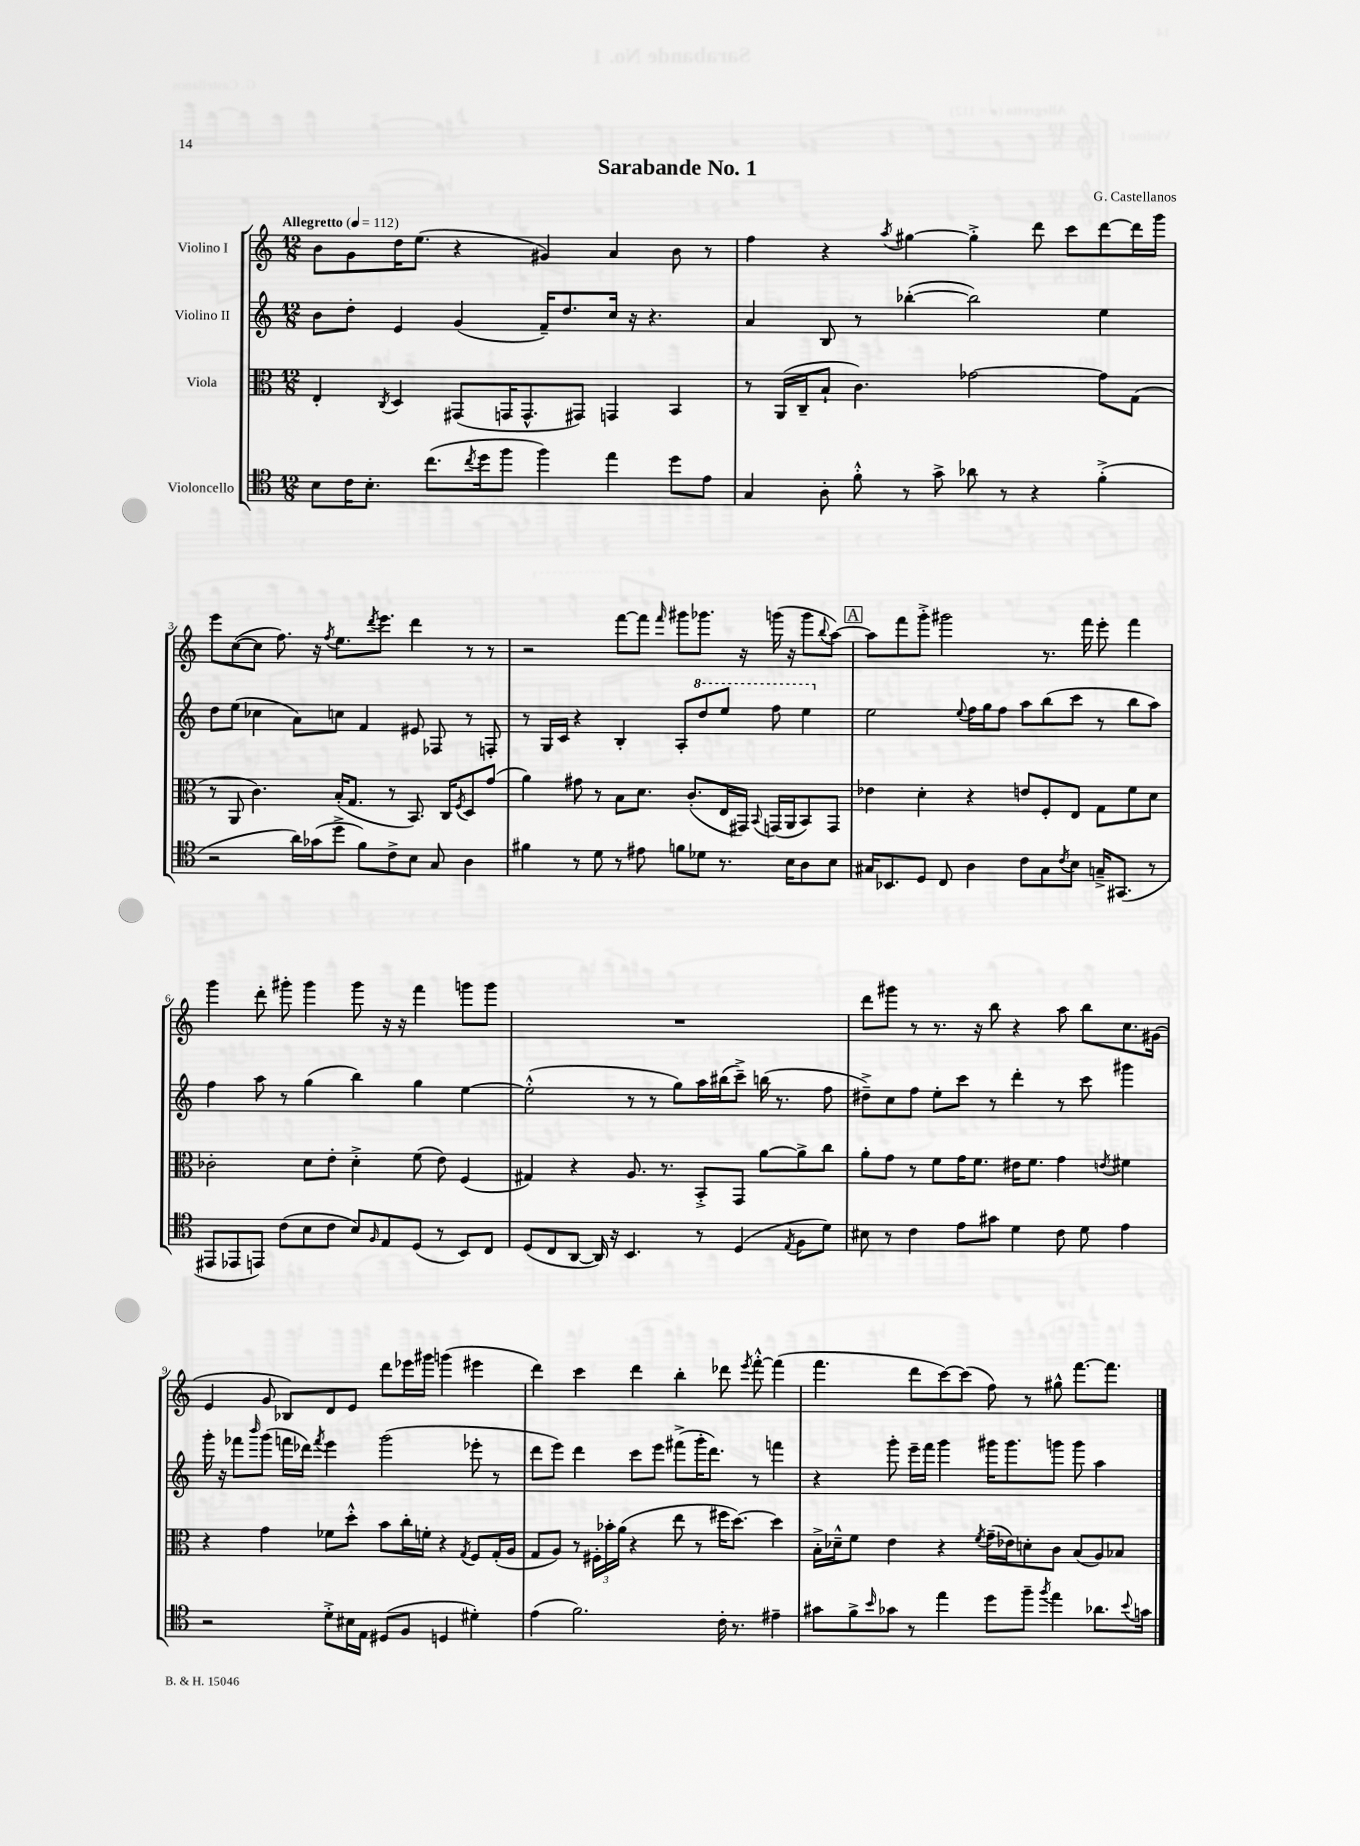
\header { title = "Sarabande No. 1" composer = "G. Castellanos" }
<<
\new StaffGroup <<
\new Staff = "s0" \with { instrumentName = "Violino I" } {
    \clef treble \key c \major \numericTimeSignature \time 12/8 \tempo "Allegretto" 4 = 112
    b'8 g'8 d''16 e''8.( r4 gis'4) a'4 b'8 r8 |
    f''4 r4 \acciaccatura { a''8 } gis''4~ gis''4-.-> d'''8 c'''8 d'''8~ d'''16 g'''16 |
    e'''8 c''8~( c''8 f''8.) r16 \acciaccatura { f''8 } e''8. \acciaccatura { d'''8 } e'''8. d'''4 r8 r8 |
    r2 f'''8~ f'''8 \grace { f'''16 } gis'''8 ges'''8. r16 g'''16( r16 g'''8 \appoggiatura { b''8 } a''8~) |
    \mark \markup { \box "A" } a''8 f'''8 g'''8-.-> gis'''2 r8. f'''16 e'''8-. f'''4 |
    g'''4 d'''8-. gis'''8-. gis'''4 gis'''8 r16 r16 f'''4 g'''8 g'''8 |
    R1. |
    d'''8 gis'''8 r8 r8. r16 b''8 r4 a''8 b''8 c''8. gis'16( |
    e'4 g'8 bes8) d'8 e'8 d'''8 ees'''16 gis'''16 g'''4( eis'''4 |
    d'''4) c'''4 d'''4 b''4-. des'''8 \acciaccatura { e'''8 } f'''8~-.-^ f'''4( |
    f'''4. d'''8 c'''8~) c'''8( f''8) r8 gis''8-^ f'''8.~ f'''8. \bar "|." |
}
\new Staff = "s1" \with { instrumentName = "Violino II" } {
    \clef treble \key c \major \numericTimeSignature \time 12/8
    b'8 d''8-. e'4 g'4( f'16--) d''8. c''16 r16 r4. |
    a'4 b8 r8 bes''4~-.( bes''2) e''4 |
    d''8 e''8( ces''4 a'8) c''8 f'4 eis'8 fes8 r8 f8-. |
    r8 g16 c'16 r4 b4-. a8-. \ottava #1 d'''8 e'''8 f'''8 e'''4 \ottava #0 |
    \mark \markup { \box "A" } e''2 \appoggiatura { e''8 } f''16 g''16 f''8 a''8 b''8( c'''8 r8 b''8 a''8) |
    f''4 a''8 r8 g''4( b''4) g''4 e''4~ |
    e''2-.-^( r8 r8 g''8) a''16 bis''16( c'''8--->) b''16( r8. f''8 |
    dis''8--->) c''8 f''8 e''8-. c'''8 r8 d'''4-. r8 c'''8 gis'''4 |
    g'''16-. r16 fes'''8 \grace { b'''16 } g'''8( f'''16 des'''16) \acciaccatura { f'''8 } e'''4 g'''2( ees'''8-. r8 |
    d'''8 e'''8) d'''4 c'''8 e'''8 fis'''8->( g'''16-. d'''8.) r8 f'''4 |
    r4 g'''8-. e'''16-- f'''16 g'''4 gis'''16 gis'''8. g'''8 g'''8 a''4 \bar "|." |
}
\new Staff = "s2" \with { instrumentName = "Viola" } {
    \clef alto \key c \major \numericTimeSignature \time 12/8
    e4-. \acciaccatura { c8 } d4 gis,8( g,16 g,8.-^ gis,8) g,4 b,4 |
    r8 a,16( c16-- b8-! c'4.) ges'2~ ges'8 g8( |
    r8 a,8 c'4.) b16-.( g8. r8 b,8.) c16 \acciaccatura { f8 } d8 g'8( |
    a'4) gis'8 r8 b8 d'8. c'8.-.( e16 gis,16) \appoggiatura { b,8 } g,16( a,16 b,8) g,8 |
    \mark \markup { \box "A" } ees'4 d'4-. r4 e'8 f8-. e8 g8 f'8 d'8 |
    ces'2-. d'8 e'8-. d'4-.-> f'8( e'8) f4( |
    gis4) r4 a8. r8. b,8-.-> g,8 a'8~ a'8-> c''8 |
    a'8-. g'8 r8 f'8 g'16 f'8. eis'16 f'8. g'4 \acciaccatura { e'8 } fis'4 |
    r4 g'4 fes'8 d''8-.-^ b'8 c''16-. f'16-. r4 \acciaccatura { g8 } f8 g16-.( a16 |
    g8 a8) r8 \tuplet 3/2 { fis16-. bes'16-. a'16( } r4 e''8 r8 fis''16 d''8.~) d''4 |
    b16-.-> des'16---^ f'8 e'4 r4 \acciaccatura { f'8 } g'16--( ees'16) d'8-. c'8 b8( a8) bes8 \bar "|." |
}
\new Staff = "s3" \with { instrumentName = "Violoncello" } {
    \clef tenor \key c \major \numericTimeSignature \time 12/8
    b8 c'16 b8.-. c''8.( \acciaccatura { c''8 } d''16 f''8 f''4) e''4 d''8 e'8 |
    g4 a8-. f'8-.-^ r8 g'8-> aes'8 r8 r4 f'4-.->( |
    r2 a'16) ges'16( d''8-> f'8) c'8-> b8 g8 a4 |
    fis'4 r8 d'8 r8 eis'8 f'8 des'8 r8. b16 a8 b8 |
    \mark \markup { \box "A" } gis16 bes,8. d8 c8 a4 c'8 gis8 \acciaccatura { c'8 } b8 g16---> gis,8.( r8 |
    eis,8 ees,8 e,8) c'8( b8 c'8 b8) \grace { f16 } e8 d8( r8 b,8) c8 |
    d8( c8 a,8~ a,16) r16 b,4. r8 d4( \acciaccatura { e8 } f8 d'8) |
    bis8 r8 c'4 e'8 gis'8 d'4 c'8 d'8 e'4 |
    r2 d'8-.-> bis16 e16 dis8( f8 d4 dis'4-.) |
    e'4( f'2.) c'16-. r8. eis'4-- |
    gis'8 f'8-> \grace { b'16 } ges'8 r8 e''4 d''8 f''8-- \acciaccatura { f''8 } e''4 aes'8. \appoggiatura { b'8 } g'16 \bar "|." |
}
>>
>>
